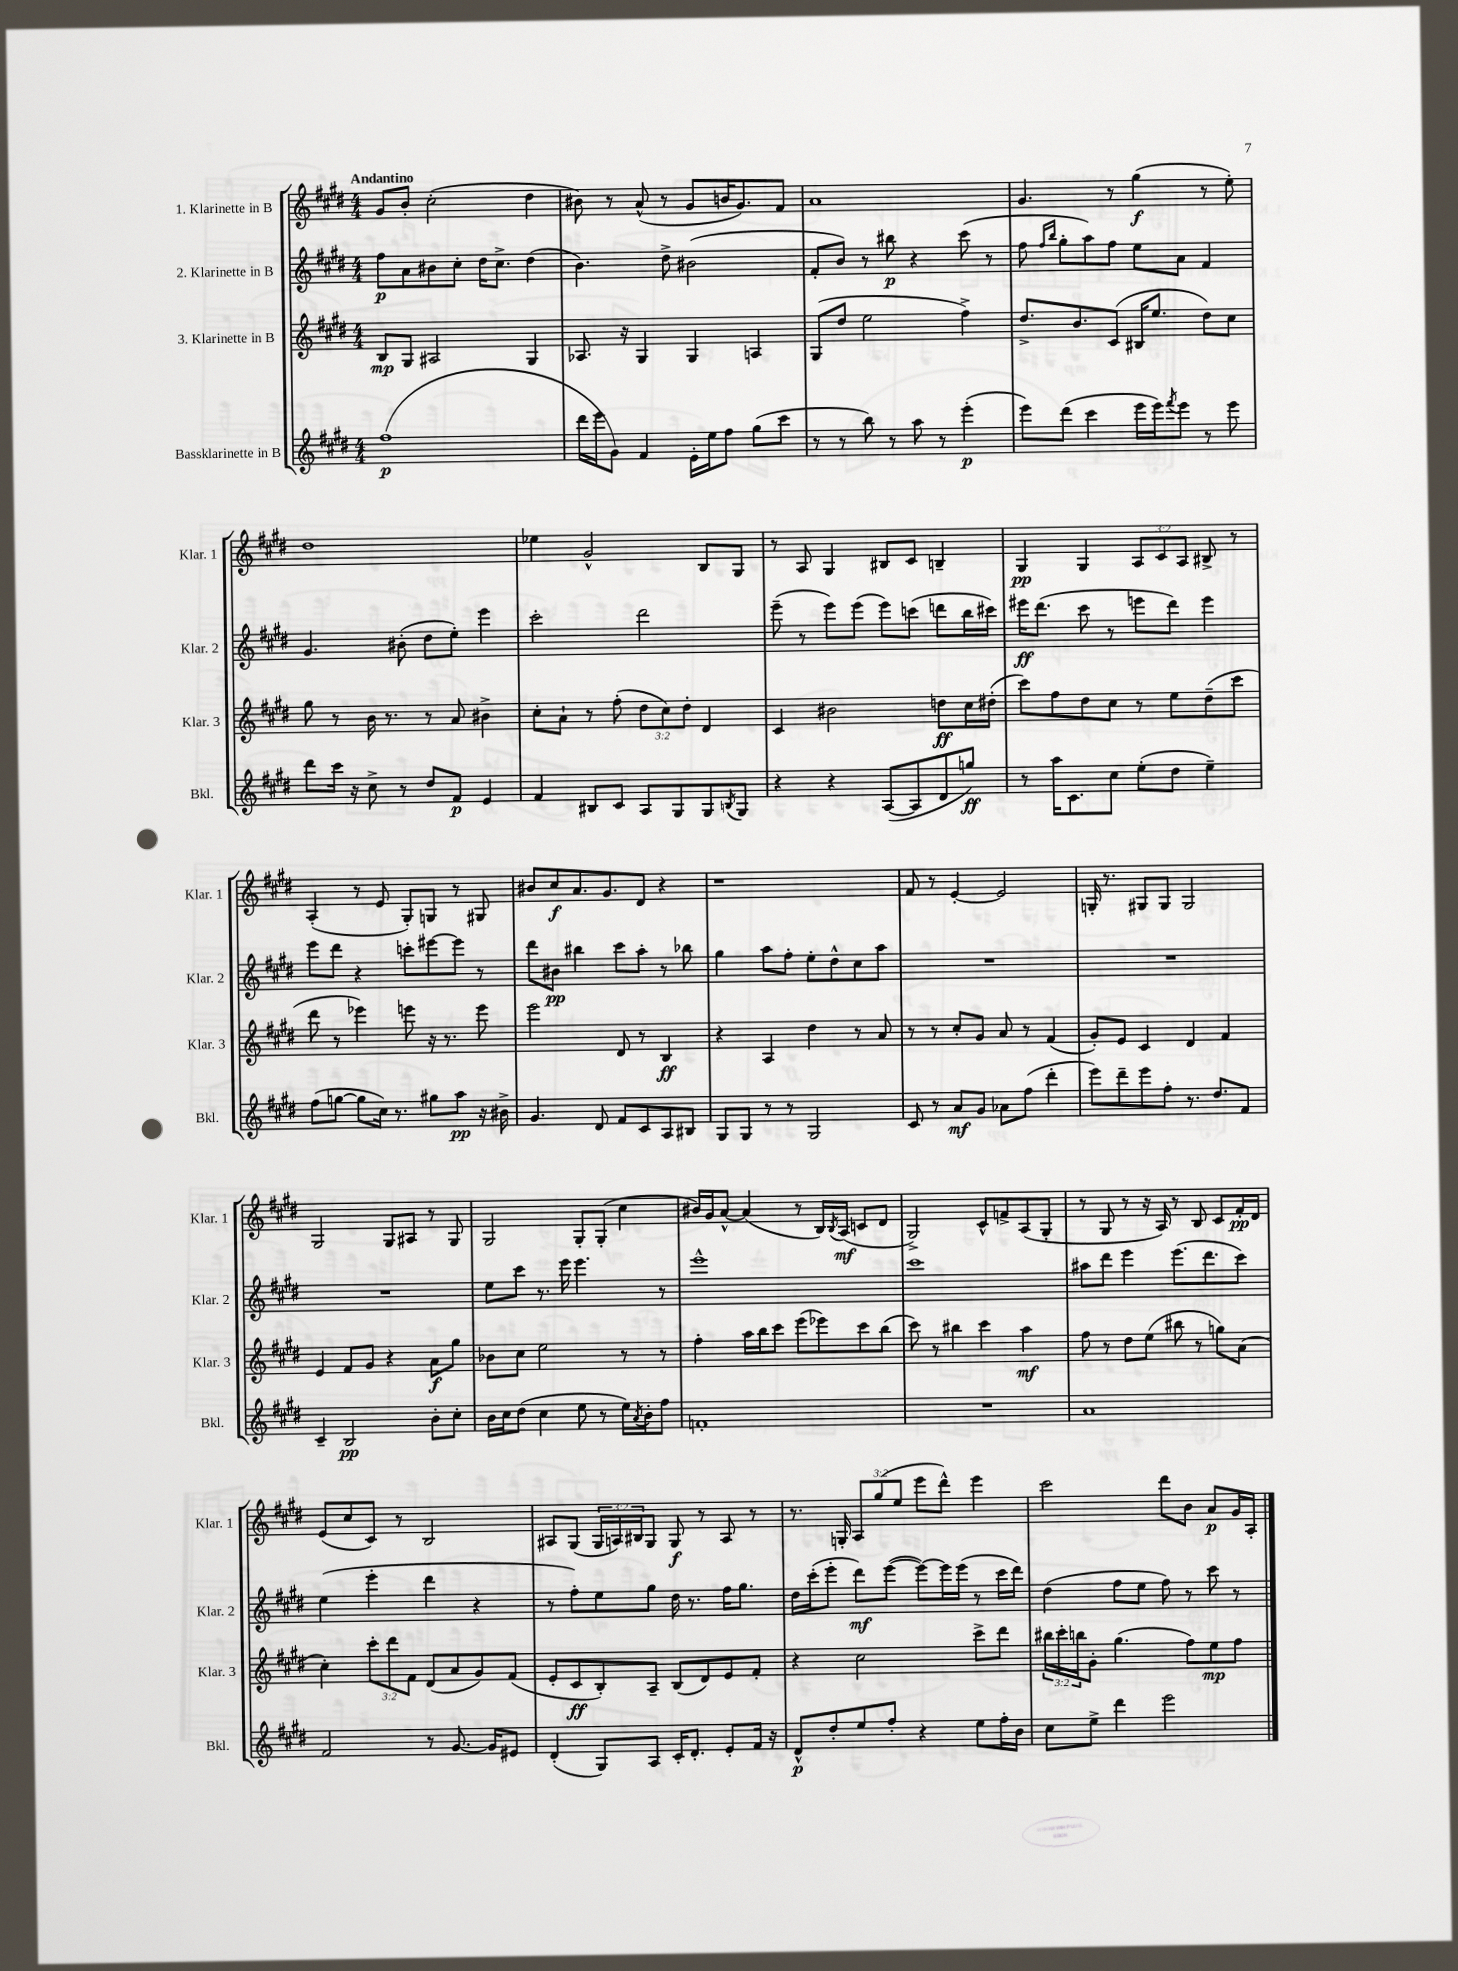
<<
\new StaffGroup <<
\new Staff = "s0" \with { instrumentName = "1. Klarinette in B" shortInstrumentName = "Klar. 1" } {
    \clef treble \key e \major \numericTimeSignature \time 4/4 \override Staff.TupletNumber.text = #tuplet-number::calc-fraction-text \tempo "Andantino"
    gis'8 b'8-. cis''2-.( dis''4 |
    bis'8) r8 a'8-^( r8 gis'8 b'16 gis'8.) fis'8 |
    a'1 |
    gis'4. r8 gis''4\f( r8 e''8-.) |
    dis''1 |
    ees''4 gis'2-^ b8 gis8 |
    r8 a8 gis4 bis8 cis'8 b4-- |
    gis4\pp gis4 \tuplet 3/2 { a8 cis'8 a8 } bis8-> r8 |
    a4-.( r8 e'8 gis8-.) g8 r8 gis8 |
    bis'8 cis''8\f a'8. gis'8. dis'8 r4 |
    r1 |
    fis'8 r8 e'4~-. e'2 |
    g16-. r8. gis8 gis8 gis2 |
    gis2 gis8 ais8 r8 gis8 |
    gis2 gis8-. gis8-.( cis''4 |
    bis'16) gis'16 a'8~-^ a'4( r8 b16) \acciaccatura { b8 } a16\mf( c'8 dis'8 |
    gis2->) cis'8-^ f'8-> a8( gis8-. |
    r8 gis8 r8 r16 a16) r8 b8 cis'8 fis'16-.\pp dis'16 |
    e'8( cis''8 cis'8) r8 b2 |
    ais8 gis8( \tuplet 3/2 { gis16 a16) bis16 } gis8 gis8\f r8 a8 r8 |
    r8. g16-. \tuplet 3/2 { a8 gis''8( e''8 } e'''8 dis'''8-^) e'''4 |
    cis'''2 dis'''8 b'8 a'8\p gis'16 a16-. \bar "|." |
}
\new Staff = "s1" \with { instrumentName = "2. Klarinette in B" shortInstrumentName = "Klar. 2" } {
    \clef treble \key e \major \numericTimeSignature \time 4/4
    fis''8\p a'8 bis'8 cis''8-. dis''16 cis''8.-> dis''4( |
    b'4.) dis''8-> bis'2( |
    fis'8-. b'8) r8 bis''8\p r4 cis'''8( r8 |
    fis''8 \grace { fis''16 b''16 } gis''8-. a''8) fis''8 e''8 a'8 fis'4 |
    gis'4. bis'8-.( dis''8 e''8-.) e'''4 |
    cis'''2-. dis'''2 |
    e'''8--( r8 e'''8) e'''8( e'''8) c'''8( d'''8 b''16 cis'''16) |
    eis'''16\ff dis'''8.( cis'''8 r8 e'''8 dis'''8) e'''4 |
    e'''8 dis'''8 r4 c'''8-. eis'''8~ eis'''8 r8 |
    dis'''8 bis'8\pp bis''4 cis'''8 a''8-. r8 bes''8 |
    gis''4 a''8 fis''8-. e''8-. dis''8-^ cis''8 a''8 |
    R1 |
    R1 |
    R1 |
    e''8 cis'''8 r8. e'''16 e'''4. r8 |
    e'''1-^ |
    cis'''1 |
    ais''8 dis'''8 e'''4 e'''8.( dis'''8. cis'''8) |
    e''4( e'''4-. dis'''4 r4 |
    r8 fis''8-.) e''8 gis''8 dis''16 r8. fis''16 gis''8. |
    dis''16 cis'''16-.( e'''8-. dis'''8\mf) e'''8~( e'''8~) e'''16 e'''16( r8 cis'''16 dis'''16) |
    dis''4( fis''8 e''8 fis''8) r8 cis'''8 r8 \bar "|." |
}
\new Staff = "s2" \with { instrumentName = "3. Klarinette in B" shortInstrumentName = "Klar. 3" } {
    \clef treble \key e \major \numericTimeSignature \time 4/4 \override Staff.TupletNumber.text = #tuplet-number::calc-fraction-text
    b8\mp gis8 ais2 gis4 |
    aes8. r16 gis4 gis4 a4 |
    gis8( dis''8 e''2 fis''4->) |
    dis''8.-> b'8. cis'8( bis16 e''8. dis''8) cis''8 |
    gis''8 r8 b'16 r8. r8 a'8 bis'4-> |
    cis''8-. a'8-! r8 fis''8-.( \tuplet 3/2 { dis''8 cis''8) dis''8-. } dis'4 |
    cis'4 bis'2 d''8\ff cis''16 dis''16-.( |
    cis'''8) fis''8 dis''8 cis''8 r8 e''8 dis''8--( cis'''8 |
    dis'''8 r8 ees'''4) e'''8 r16 r8. e'''8 |
    e'''2 dis'8 r8 b4\ff |
    r4 a4 dis''4 r8 a'8 |
    r8 r8 cis''8-. gis'8 a'8 r8 fis'4( |
    gis'8-.) e'8 cis'4 dis'4 fis'4 |
    e'4 fis'8 gis'8 r4 a'8\f gis''8 |
    bes'8 cis''8 e''2 r8 r8 |
    fis''4-. a''16 b''16 cis'''8 e'''8( ees'''8) cis'''8 b''8( |
    cis'''8) r8 bis''4 cis'''4 a''4\mf |
    fis''8 r8 dis''8 e''8( bis''8 r8 g''8) a'8( |
    cis''4-.) \tuplet 3/2 { cis'''8-. dis'''8 fis'8 } dis'8( a'8 gis'8) fis'8( |
    e'8-. cis'8\ff b8-.) a8-- b8( dis'8) e'8 fis'8-. |
    r4 cis''2 cis'''8-> dis'''8 |
    \tuplet 3/2 { bis''16 cis'''16-. b''16 } gis'8-. gis''4.( fis''8) e''8\mp fis''8 \bar "|." |
}
\new Staff = "s3" \with { instrumentName = "Bassklarinette in B" shortInstrumentName = "Bkl." } {
    \clef treble \key e \major \numericTimeSignature \time 4/4
    fis''1\p( |
    dis'''16 e'''16 gis'8) fis'4 e'16-. e''16 fis''8 gis''8( cis'''8 |
    r8 r8 b''8) r8 a''8 r8 e'''4-.\p( |
    e'''8) dis'''8( cis'''4 e'''16 e'''16) \acciaccatura { fis'''8 } e'''8 r8 e'''8 |
    dis'''8 cis'''16 r16 cis''8-> r8 dis''8 fis'8\p e'4 |
    fis'4 bis8 cis'8 a8 gis8 gis8 \acciaccatura { b8 } gis8 |
    r4 r4 a8~( a8 dis'8 g''8\ff) |
    r8 a''16 cis'8. cis''8 e''8-.( dis''8 e''4--) |
    fis''8( g''8~ g''8 cis''16) r8. gis''8 a''8\pp r16 bis'16-> |
    gis'4. dis'8 fis'8 cis'8 a8 bis8 |
    gis8 gis8 r8 r8 gis2 |
    cis'8 r8 a'8\mf gis'8 aes'8 fis''8( dis'''4-. |
    e'''8) dis'''8-- e'''8 fis''8-. r8. dis''8. fis'8 |
    cis'4-- b2\pp b'8-. cis''8-. |
    b'16 cis''16 dis''8( cis''4 e''8 r8 e''16) \acciaccatura { a'8 } b'16-. fis''8 |
    f'1-. |
    R1 |
    a'1 |
    fis'2 r8 gis'8.~ gis'16 eis'8 |
    dis'4-.( gis8) a8 cis'16-. dis'8.-. e'8-. fis'16 r16 |
    dis'8-^\p dis''8-. e''8 fis''8-. r4 e''8 fis''16-. b'16 |
    cis''8 e''8-> dis'''4 e'''2 \bar "|." |
}
>>
>>
\layout { \context { \Score \remove "Bar_number_engraver" } }
